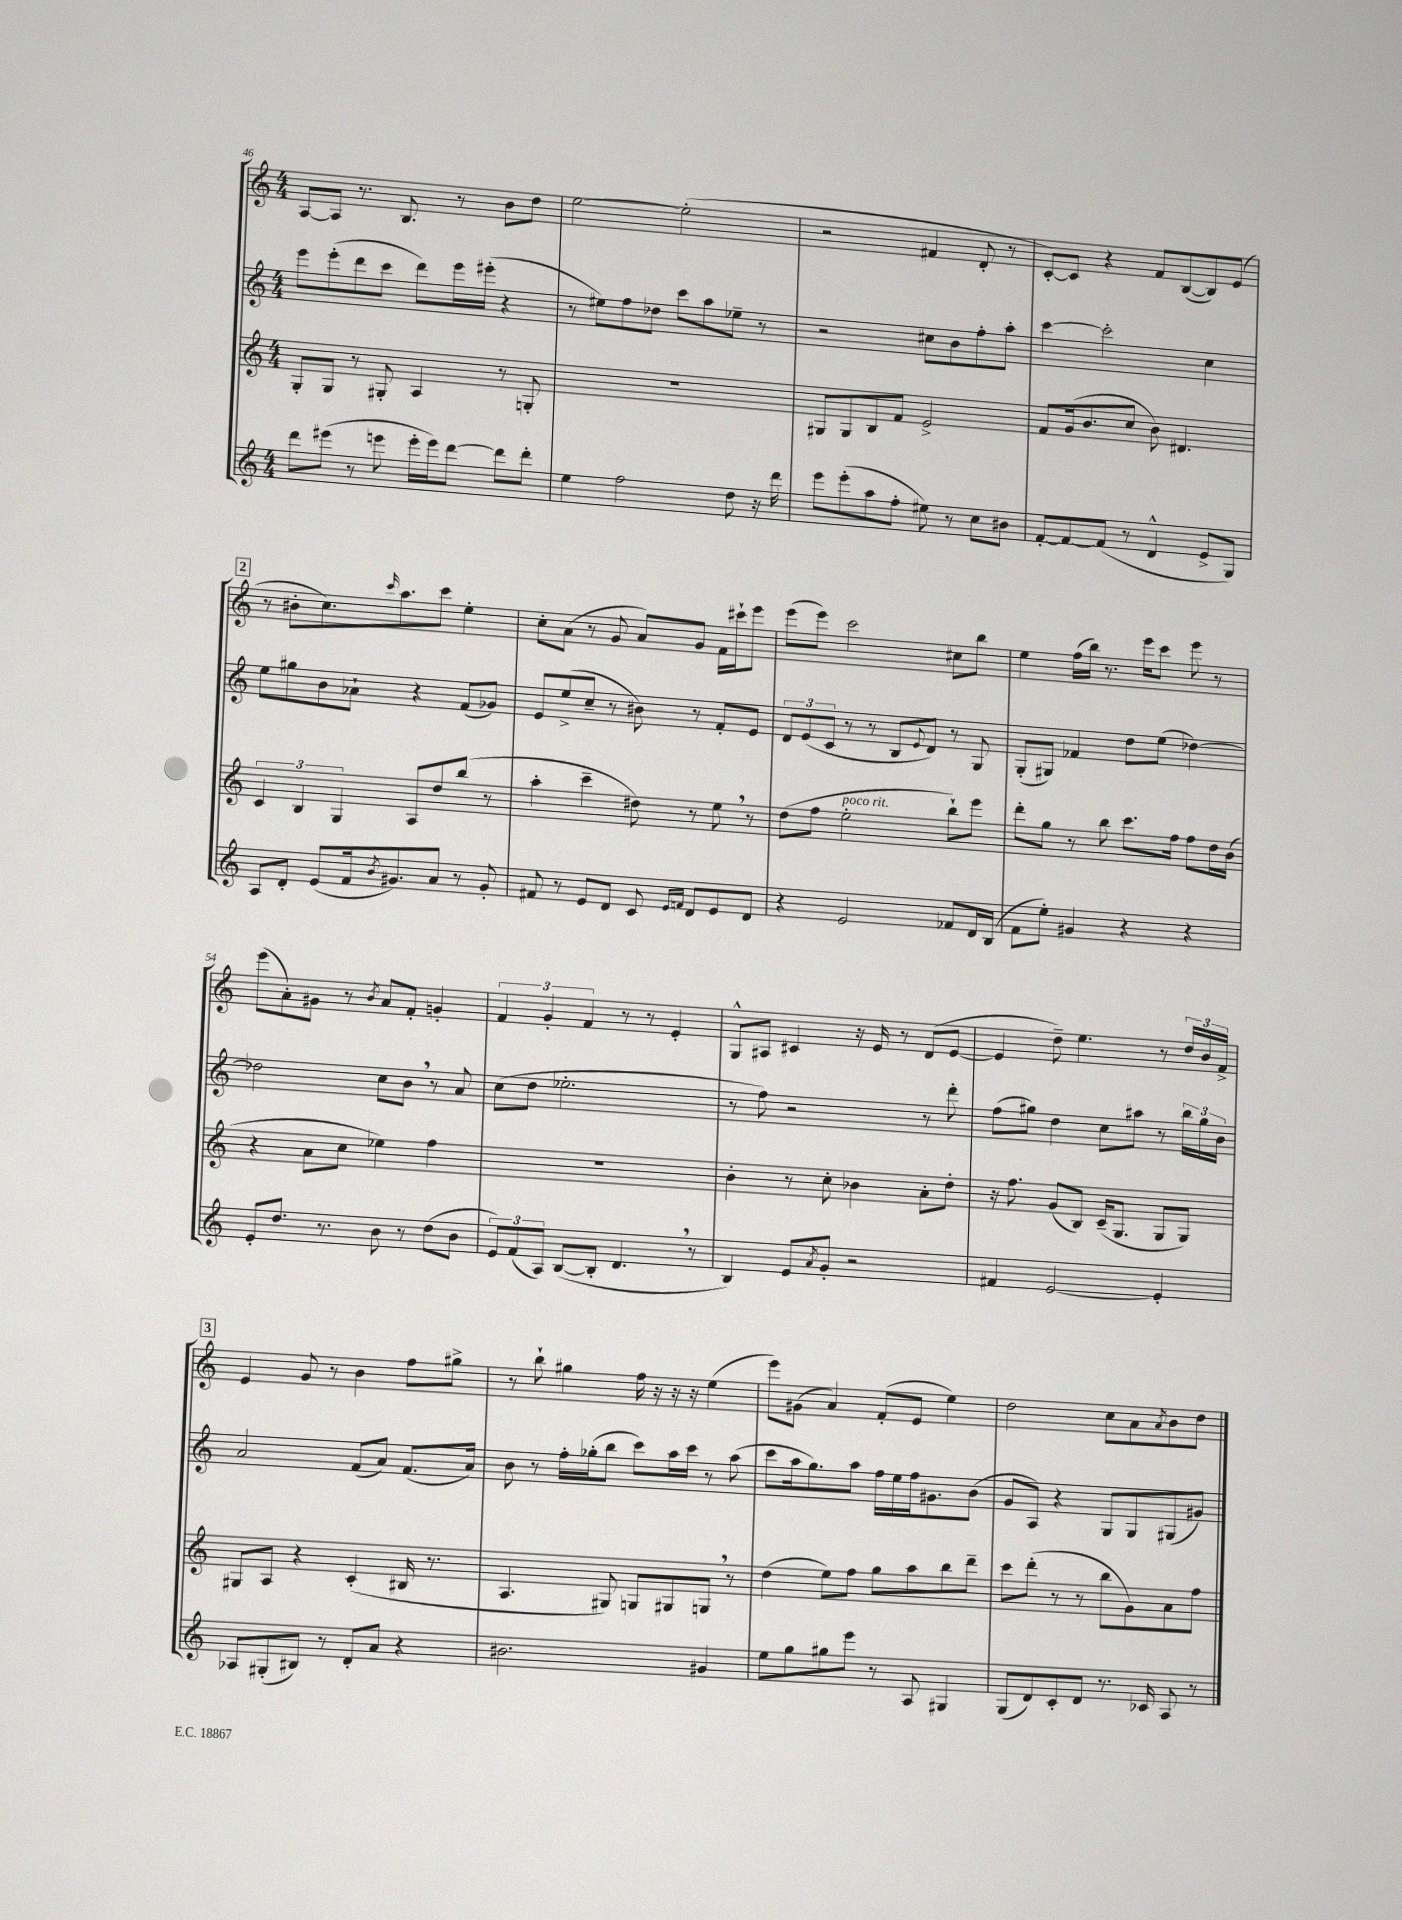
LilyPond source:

<<
\new StaffGroup <<
\new Staff = "s0" {
    \clef treble \key c \major \numericTimeSignature \time 4/4
    a8~ a8 r8. b8. r8 b'8 d''8 |
    e''2~ e''2-.( |
    r2 fis'4 d'8-. r8 |
    c'8~-.) c'8 r4 f'8 b8~( b8) e'8( |
    \mark \markup { \box "2" } r8 bis'8-. c''8.) \grace { c'''16 } a''8. c'''8 e''4-. |
    c''8-. a'8( r8 g'8 a'8) g'8 f'16 cis'''16-! e'''8 |
    e'''8( e'''8) c'''2 cis''8 b''8 |
    e''4 f''16( b''16) r8. e'''16 c'''8 e'''8 r8 |
    e'''8( a'8-.) gis'8 r8 \acciaccatura { b'8 } a'8 f'8-. g'4-. |
    \tuplet 3/2 { f'4 g'4-. f'4 } r8 r8 e'4-. |
    g8-^ ais8 cis'4 r16 e'16 r8 d'8( e'8~ |
    e'4 d''8--) e''4. r8 \tuplet 3/2 { d''16 b'16 f'16-> } |
    \mark \markup { \box "3" } e'4 g'8 r8 b'4 f''8 gis''8-> |
    r8 b''8-! gis''4 f''16 r16 r16 r16 e''4( |
    e'''8) gis'8( a'4) f'8-.( e'8 e''4) |
    d''2 c''8 a'8 \acciaccatura { a'8 } b'8 d''8 \bar "|." |
}
\new Staff = "s1" {
    \clef treble \key c \major \numericTimeSignature \time 4/4
    e'''8 e'''8-.( d'''8 c'''8 d'''8) e'''16 eis'''16-.( r4 |
    r8 eis''8) f''8 des''8 c'''8 a''8 ees''8-- r8 |
    r2 cis''8 b'8 f''8-. a''8-. |
    c'''4~ c'''2-. c''4 |
    \mark \markup { \box "2" } e''8 gis''8 b'8 aes'8-! r4 f'8( ges'8) |
    e'8 e''8->( c''8-- r8 bis'8) r8 f'8-. e'8 |
    \tuplet 3/2 { d'8 e'8( c'8 } r8 r8 b8 \appoggiatura { e'8 } d'8) r8 g8 |
    g8-.( gis8) fes'4 d''8 e''8( des''4~) |
    des''2 c''8 b'8 \breathe r8 a'8 |
    c''8( d''8 ees''2.-. |
    r8 f''8) r2 r8 d'''8-. |
    f''8( gis''8) d''4 c''8 ais''8 r8 \tuplet 3/2 { b''16 gis''16 b'16 } |
    \mark \markup { \box "3" } a'2 f'8( a'8) f'8.( a'16) |
    b'8 r8 f''16-. ges''16-.( b''8 c'''8) a''16 c'''16 r8 a''8( |
    c'''8 a''16 g''8.) a''8 f''16 e''16 f''16 gis'8. b'8( |
    g'8 a8) r4 g8 g8 gis8( gis'8) \bar "|." |
}
\new Staff = "s2" {
    \clef treble \key c \major \numericTimeSignature \time 4/4
    g8-. g8 r8 gis8-. a4 r8 g8-. |
    R1 |
    gis8 gis8 b8 f'8 e'2-> |
    f'8 g'16( b'8. c''8 b'8) dis'4. |
    \mark \markup { \box "2" } \tuplet 3/2 { c'4 b4 g4 } a8 d''8 b''8( r8 |
    a''4-. c'''4-- dis''8) r8 e''8 \breathe r8 |
    d''8( f''8 e''2-.^\markup { \italic "poco rit." } b''8-!) e'''8 |
    d'''8-. g''8 r8 b''8 c'''8. f''16 f''8 d''16 b'16( |
    r4 a'8 c''8 ees''4) f''4 |
    R1 |
    b'4-. r8 c''8-. bes'4 a'8-. d''8-. |
    r16 f''8. g'8( b8) c'16--( g8. g8 g8) |
    \mark \markup { \box "3" } gis8 a8 r4 c'4-.( bis16 r8. |
    a4. gis8) g8 gis8 g8 \breathe r8 |
    d''4( e''8) f''8 g''8 a''8 b''8 d'''8-- |
    c'''8 d'''8-.( r8 r8 b''8 g'8) a'8 f''8 \bar "|." |
}
\new Staff = "s3" {
    \clef treble \key c \major \numericTimeSignature \time 4/4
    d'''8 eis'''8( r8 e'''8 e'''16-. e'''16) d'''8~ d'''8 d'''8-. |
    e''4 f''2 d''8 r16 d'''16 |
    e'''8 e'''8-.( a''8 f''8-. eis''8) r8 c''8 bis'8 |
    f'8~-. f'8~ f'8( r8 d'4-^ e'8-> g8) |
    \mark \markup { \box "2" } a8 d'8-. e'8( f'16 \acciaccatura { b'8 } gis'8.) a'8 r8 gis'8-. |
    fis'8 r8 e'8 d'8 c'8 \grace { e'16 f'16 } d'8 e'8 d'8 |
    r4 e'2 fes'8 d'16 b16( |
    f'8 e''8-.) gis'4 r4 r4 |
    e'8-. d''8. r8. b'8 r8 d''8( b'8 |
    \tuplet 3/2 { e'8) f'8( a8) } b8~( b8-. d'4. \breathe r8 |
    b4) e'8 \acciaccatura { a'8 } g'8-. r2 |
    fis'4 e'2~ e'4-. |
    \mark \markup { \box "3" } aes8 gis8-.( bis8) r8 d'8-. a'8 r4 |
    bis'2. gis'4 |
    e''8 g''8 gis''8 e'''8 r8 a8 gis4 |
    g8( d'8) c'8-. d'8 r8. ces'16 a8 r8 \bar "|." |
}
>>
>>
\layout { \context { \Score currentBarNumber = #46 } }
